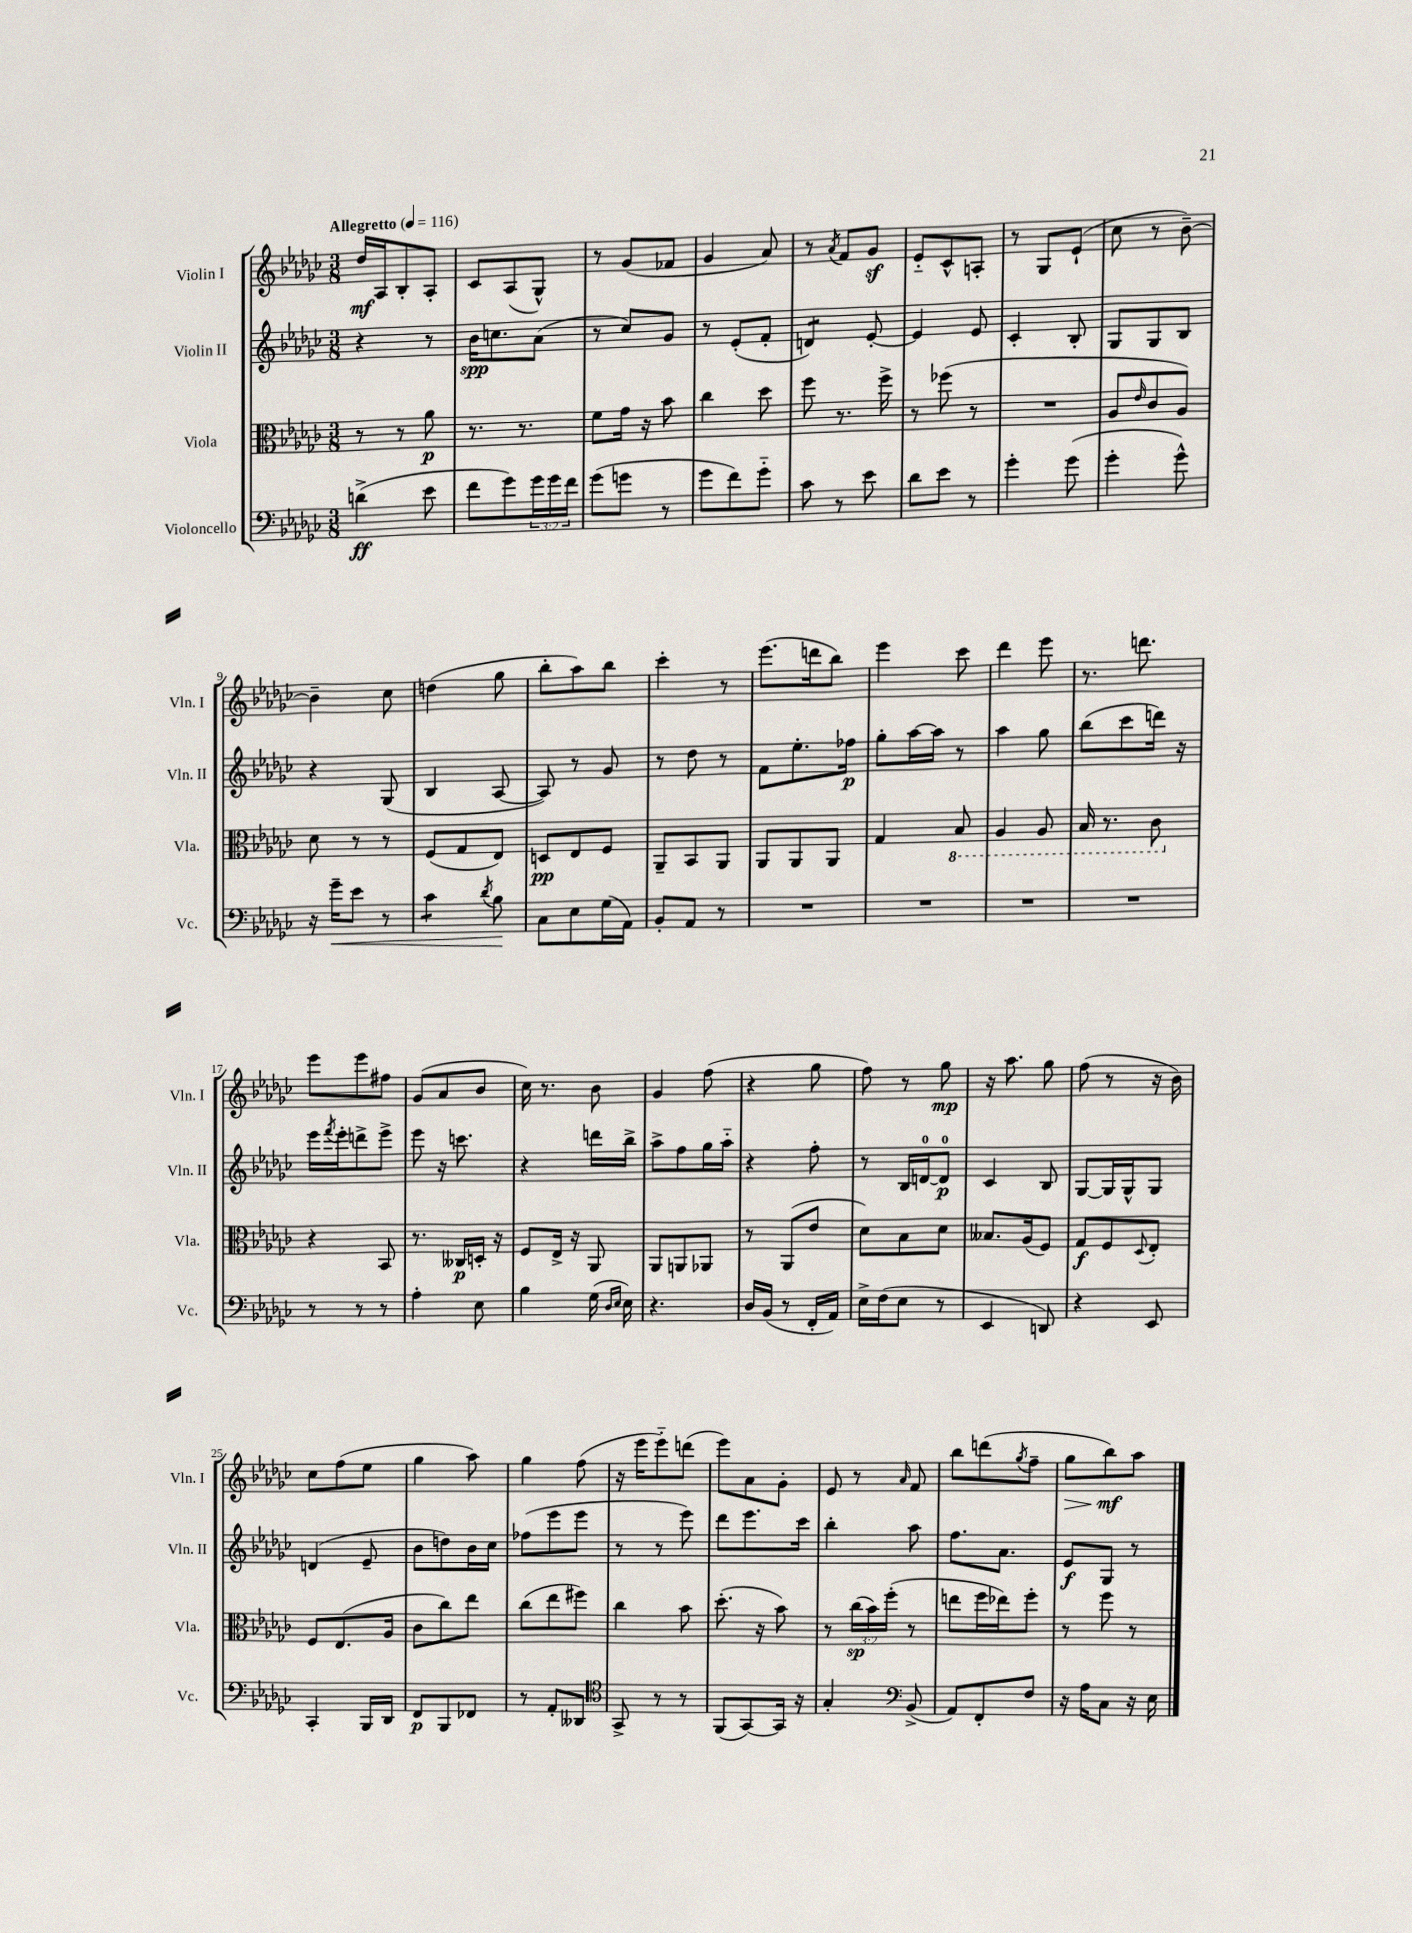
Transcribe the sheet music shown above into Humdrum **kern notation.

**kern	**kern	**kern	**kern
*staff4	*staff3	*staff2	*staff1
*clefF4	*clefC3	*clefG2	*clefG2
*k[b-e-a-d-g-c-]	*k[b-e-a-d-g-c-]	*k[b-e-a-d-g-c-]	*k[b-e-a-d-g-c-]
*M3/8	*M3/8	*M3/8	*M3/8
*MM116	*MM116	*MM116	*MM116
(4d^	8r	4r	16dd-
.	.	.	16A-
.	8r	.	8B-'
8e-	8a-	8r	8A-'
=	=	=	=
8f	8.r	16b-	8c-
.	.	8.cc	.
8g-)	.	.	(8A-
.	8.r	.	.
24g-	.	(8a-	8G-^^)
24g-	.	.	.
24f	.	.	.
=	=	=	=
(8g-	8f	8r	8r
8g	16g-	8cc-)	(8g-
.	16r	.	.
8r	8b-	8g-	8f-
=	=	=	=
8g-	4cc-	8r	4g-
8f)	.	(8e-'	.
8g-'~	8dd-	8f'	8a-)
=	=	=	=
8c-	8ff	4d)	8r
.	.	.	8qa-
8r	8.r	.	8f
8e-	.	[8e-'	8g-
.	16ff^	.	.
=	=	=	=
8d-	8r	4e-]	8e-'~
8e-	(8ff-	.	8c-^^
8r	8r	8e-	8A'
=	=	=	=
4g-'	4.r	4c-'	8r
.	.	.	8G-
(8g-	.	8B-'	(8e-`
=	=	=	=
4g-'	8A-	8G-	8cc-
.	16qqe-	.	.
.	8c-	8G-	8r
8g-^^)	8A-)	8B-	[8b-~)
=	=	=	=
16r	8d-	4r	4b-~]
16g-~	.	.	.
8e-	8r	.	.
8r	8r	(8G-	8cc-
=	=	=	=
4c-	(8F	4B-	(4dd
.	8G-	.	.
8qd-	.	.	.
8B-	8E-)	[8A-	8gg-
=	=	=	=
8C-	8D	8A-])	8bb-'
8E-	8E-	8r	8aa-)
(16G-	8F	8g-	8bb-
16AA-)	.	.	.
=	=	=	=
8BB-'	8AA-~	8r	4ccc-'
8AA-	8BB-	8dd-	.
8r	8AA-	8r	8r
=	=	=	=
4.r	8AA-	8f	(8.eee-
.	8AA-	8.ee-'	.
.	.	.	16ddd
.	8AA-	.	8bb-)
.	.	16ff-	.
=	=	=	=
4.r	4G-	8gg-'	4eee-
.	.	[16aa-	.
.	.	16aa-]	.
.	8BB-	8r	8ccc-
=	=	=	=
4.r	4AA-	4aa-	4ddd-
.	8AA-	8gg-	8eee-
=	=	=	=
4.r	16BB-	(8bb-	8.r
.	8.r	.	.
.	.	8ccc-	.
.	.	.	8.ddd
.	8C-	16ddd)	.
.	.	16r	.
=	=	=	=
8r	4r	16eee-	8eee-
.	.	8qfff	.
.	.	16eee-'	.
8r	.	8ddd^	8eee-
8r	8BB-	8eee-^	8ff#
=	=	=	=
4A-'	8.r	8eee-	(8g-
.	.	16r	8a-
.	16C--	8.ccc	.
8E-	16D'	.	8b-
.	16r	.	.
=	=	=	=
4B-	8F	4r	16cc-)
.	.	.	8.r
.	16E-^	.	.
.	16r	.	.
(16G-	8AA-	16ddd	8b-
16qqD-	.	.	.
16qqE-	.	.	.
16E-)	.	16bb-^	.
=	=	=	=
4.r	8AA-	8aa-^	4g-
.	8AA	8ff	.
.	8AA-	16gg-	(8ff
.	.	16aa-'~	.
=	=	=	=
16D-	8r	4r	4r
(16BB-	.	.	.
8r	(8AA-	.	.
16FF'	8e-	8ff'	8gg-
16AA-)	.	.	.
=	=	=	=
16E-^	8d-)	8r	8ff)
(16F	.	.	.
8E-	8B-	16B-	8r
.	.	[16d	.
8r	8d-	8d]	8gg-
=	=	=	=
4EE-	8.B--	4c-	16r
.	.	.	8.aa-
.	(16A-	.	.
8DD)	8F)	8B-	8gg-
=	=	=	=
4r	8G-	[8G-	(8ff
.	8F	16G-]	8r
.	.	16G-^^	.
.	8qqD-	.	.
8EE-	8E-'	8G-	16r
.	.	.	16b-)
=	=	=	=
4CC-'	8F	(4d	8cc-
.	(8.E-	.	(8ff
16BBB-	.	8e-~	8ee-
16DD-	16A-	.	.
=	=	=	=
8FF	8c-	8b-	4gg-
8BBB-	8cc-)	8dd)	.
8FF-	8ee-	16b-	8aa-)
.	.	16cc-	.
=	=	=	=
8r	(8cc-	(8ff-	4gg-
8AA-'	8ee-	8eee-	.
8DD--	8ff#)	8eee-	(8ff
=	=	=	=
*clefC4	*	*	*
8GG-^	4cc-	8r	16r
.	.	.	16eee-
8r	.	8r	8eee-'~)
8r	8b-	8eee-)	(8ddd
=	=	=	=
(8FF	(8.dd-'	8ddd-	8eee-)
[8GG-)	.	8.eee-	8a-
.	16r	.	.
16GG-]	8b-)	.	8g-'
16r	.	16ccc-	.
=	=	=	=
4G-'	8r	4bb-'	8e-
.	(24cc-	.	8r
.	24b-)	.	.
.	(24ff'	.	.
*clefF4	*	*	*
.	.	.	16qqa-
(8BB-^	8r	8aa-	8f
=	=	=	=
8AA-)	8ee	8.ff	8bb-
8FF'	16ff	.	(8ddd
.	16ee-)	8.a-	.
.	.	.	8qgg-
8F	8ff'	.	8ff~
=	=	=	=
16r	8r	8e-	8gg-
16A-	.	.	.
8C-	8ff	8G-	8bb-)
16r	8r	8r	8aa-
16E-	.	.	.
==	==	==	==
*-	*-	*-	*-
